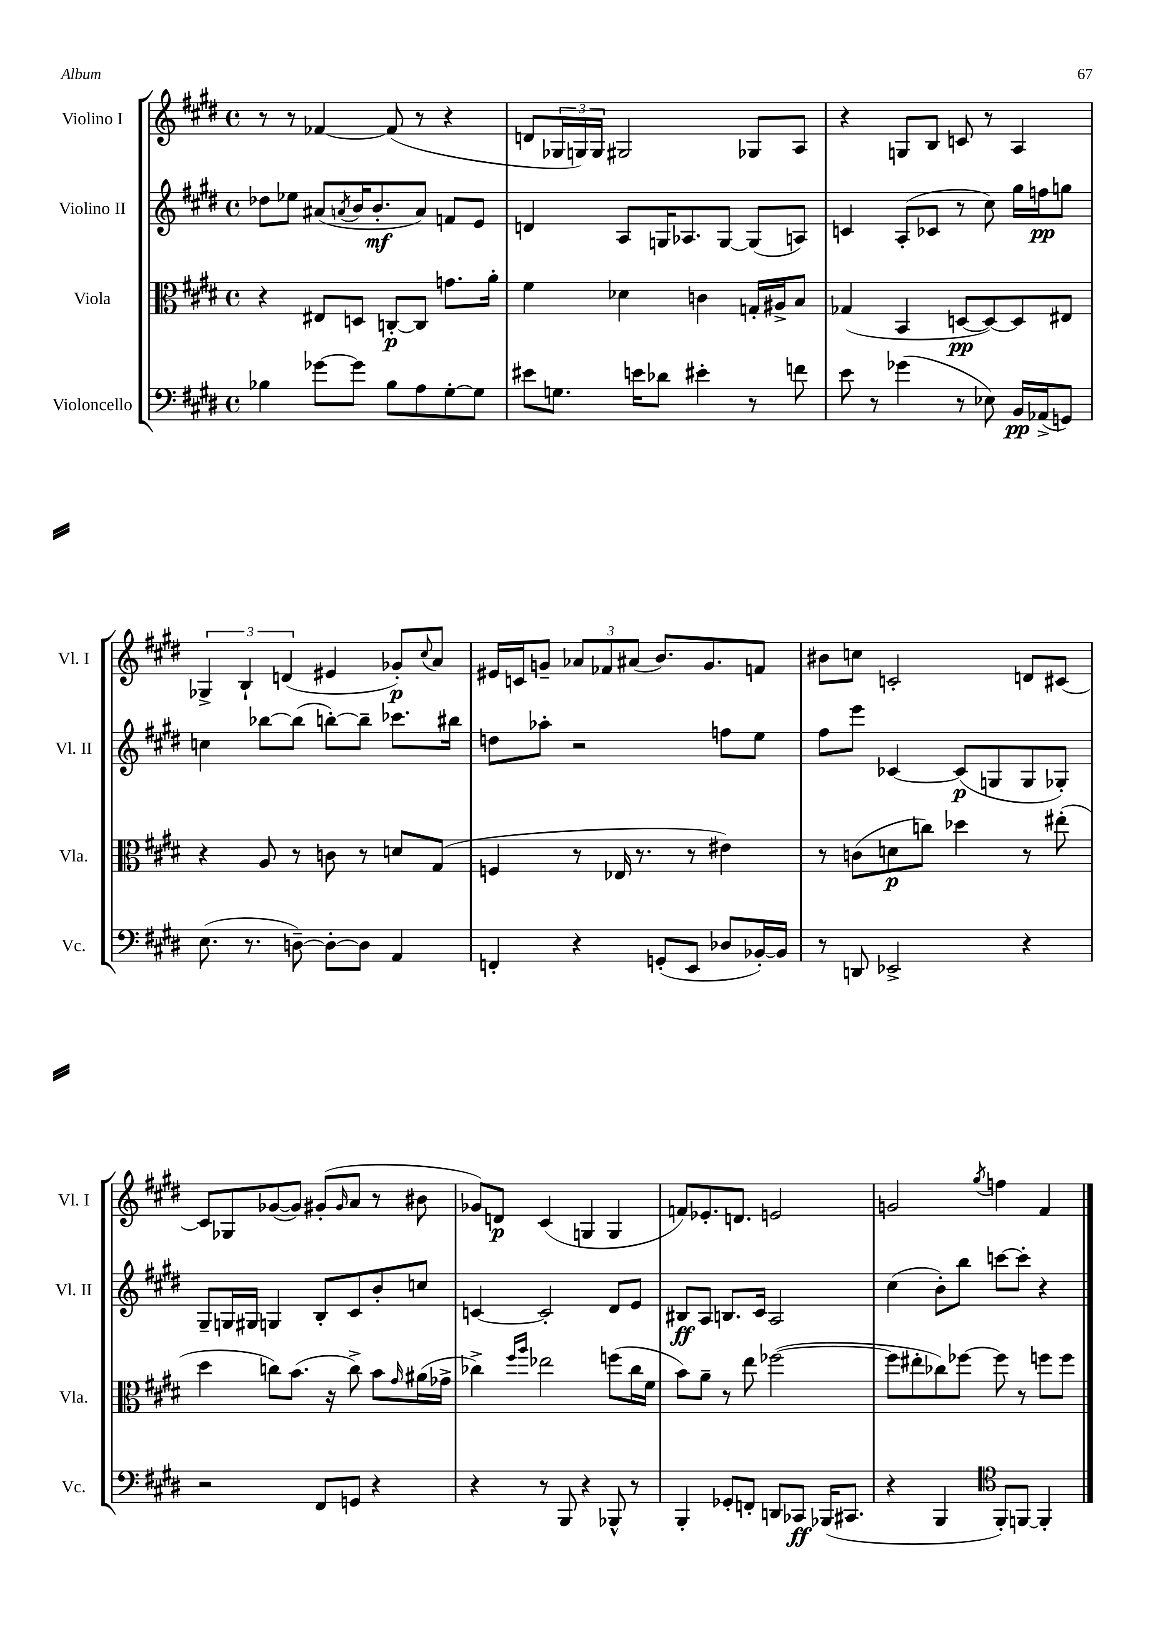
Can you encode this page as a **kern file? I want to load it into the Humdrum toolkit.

**kern	**kern	**kern	**kern
*staff4	*staff3	*staff2	*staff1
*clefF4	*clefC3	*clefG2	*clefG2
*k[f#c#g#d#]	*k[f#c#g#d#]	*k[f#c#g#d#]	*k[f#c#g#d#]
*M4/4	*M4/4	*M4/4	*M4/4
*met(c)	*met(c)	*met(c)	*met(c)
4B-	4r	8dd-	8r
.	.	8ee-	8r
[8g-	8E#	(8a#	[4f-
.	.	8qa	.
8g-]	8D	16b	.
.	.	8.b'	.
8B-	[8C'	.	(8f-]
8A	8C]	8a)	8r
[8G#'	8.g	8f	4r
8G#]	.	8e	.
.	16a'	.	.
=	=	=	=
8e#	4f#	4d	8d
8.G	.	.	24G-
.	.	.	24G)
.	.	.	24G
.	4d-	8A	2G#
16e	.	.	.
8d-	.	16G	.
.	.	8.A-	.
4e#'	4c	.	.
.	.	[8G	.
8r	16G'	(8G]	8G-
.	16A#^	.	.
8f	8B	8A)	8A
=	=	=	=
8e	(4G-	4c	4r
8r	.	.	.
(4g-	4BB	(8A'	8G
.	.	8c-	8B
8r	[8D	8r	8c
8E-)	8D_)	8cc#)	8r
16BB	8D]	16gg#	4A
(16AA-^	.	16ff	.
8GG)	8E#	8gg	.
=	=	=	=
(8.E	4r	4cc	6G-^
.	.	.	6B`
8.r	.	.	.
.	8A	[8bb-	.
.	.	.	(6d
[8D~)	8r	(8bb-]	.
8D'_	8c	[8bb')	4e#
8D]	8r	8bb~]	.
4AA	8d	8.ccc-	8g-')
.	.	.	8qqcc#
.	(8G#	.	8a
.	.	16bb#	.
=	=	=	=
4FF'	4F	8dd	16e#
.	.	.	16c
.	.	8aa-'	8g~
4r	8r	2r	12a-
.	.	.	12f-
.	16E-	.	.
.	.	.	(12a#
.	8.r	.	.
(8GG'	.	.	8.b)
8EE	8r	.	.
.	.	.	8.g
8D-	4e#)	8ff	.
[16BB-')	.	8ee	8f
16BB-]	.	.	.
=	=	=	=
8r	8r	8ff#	8b#
8DD	(8c	8eee	8cc
2EE-^	8d	[4c-	2c'
.	8cc)	.	.
.	4dd-	(8c-]	.
.	.	8G	.
4r	8r	8G	8d
.	(8ee#'	8G-')	[8c#
=	=	=	=
2r	4dd#	8G#~	8c#]
.	.	16G	8G-
.	.	16G#	.
.	8cc)	4G	([8g-
.	(8.b	.	8g-])
8FF#	.	8B'	(8g#'
.	16r	.	.
.	.	.	16qqg#
8GG	8cc^)	8c#	8a
4r	8b	8b'	8r
.	16qqg#	.	.
.	(16a#	8cc	8b#
.	16g-^	.	.
=	=	=	=
4r	4cc-^)	[4c	8g-)
.	.	.	8d
.	16qqff#	.	.
.	16qqaa	.	.
8r	2ee-	2c']	(4c#
8BBB	.	.	.
4r	.	.	4G
8BBB-^^	(8ff	8d#	4G
8r	16cc-	8e	.
.	16f#	.	.
=	=	=	=
4BBB'	8b)	8B#	8f)
.	8a~	8A	8.e-'
8GG-'	8r	8.B	.
.	.	.	8.d
8FF'	8ee	.	.
.	.	16c#	.
8DD	([2ff-	2A	2e
8CC-	.	.	.
(16BBB-	.	.	.
8.CC#	.	.	.
=	=	=	=
4r	8ff-]	(4cc#	2g
.	8ee#'	.	.
4BBB	8cc-)	8b')	.
.	[8ff-	8bb	.
*clefC4	*	*	*
.	.	.	8qgg#
8FF#')	8ff-]	[8ccc	4ff
[8FF	8r	8ccc']	.
4FF']	8ff	4r	4f#
.	8ff	.	.
==	==	==	==
*-	*-	*-	*-
